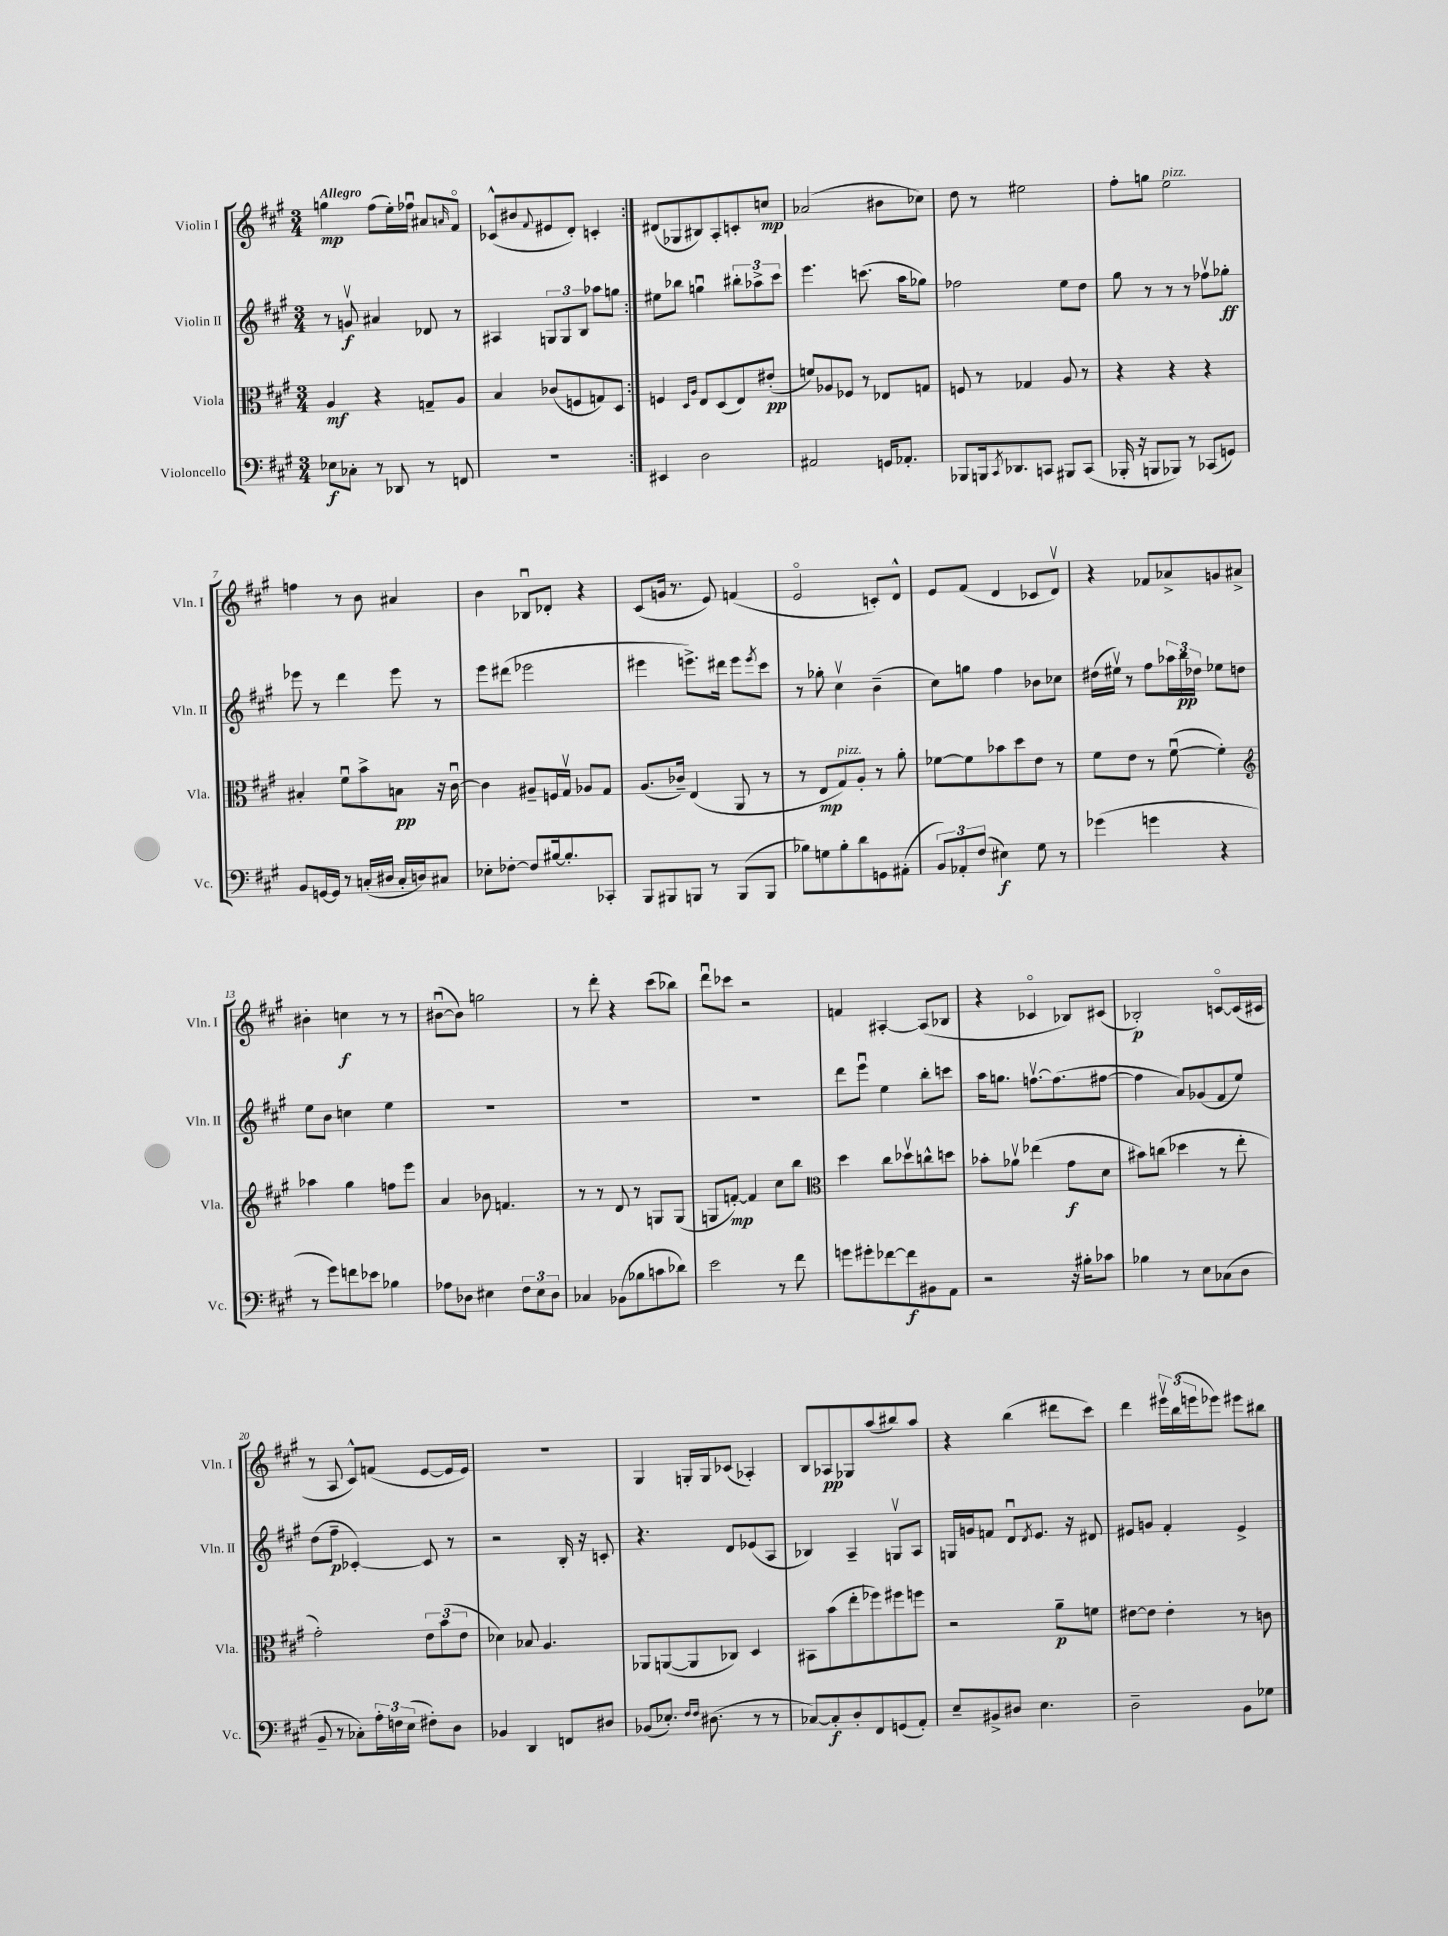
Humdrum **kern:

**kern	**dynam	**kern	**dynam	**kern	**dynam	**kern	**dynam
*part4	*part4	*part3	*part3	*part2	*part2	*part1	*part1
*staff4	*staff4	*staff3	*staff3	*staff2	*staff2	*staff1	*staff1
*I"Violoncello	*	*I"Viola	*	*I"Violin II	*	*I"Violin I	*
*I'Vc.	*	*I'Vla.	*	*I'Vln. II	*	*I'Vln. I	*
*clefF4	*	*clefC3	*	*clefG2	*	*clefG2	*
*k[f#c#g#]	*	*k[f#c#g#]	*	*k[f#c#g#]	*	*k[f#c#g#]	*
*M3/4	*	*M3/4	*	*M3/4	*	*M3/4	*
=1	=1	=1	=1	=1	=1	=1	=1
!	!	!	!	!	!	!LO:TX:a:B:t=Allegro	!
8E-X\L	f	4A/	mf	8r	.	4ggn\	mp
8C-X'\J	.	.	.	8gnv/	f	.	.
8r	.	4r	.	4a#X/	.	(8ff#\L	.
8DD-X/	.	.	.	.	.	16ee'\L)	.
.	.	.	.	.	.	16ff-Xu\JJ	.
8r	.	8Gn~/L	.	8d-X/	.	8a#X/L	.
.	.	.	.	.	.	16qqan/	.
8FFn/	.	8A/J	.	8r	.	8f#/J	.
=2	=2	=2	=2	=2	=2	=2	=2
2.r	.	4B/	.	4A#X/	.	(8c-X^^/L	.
.	.	.	.	.	.	8b#X/	.
.	.	.	.	.	.	8qqf#/	.
.	.	(8c-X/L	.	12Gn/L	.	8e#X/	.
.	.	.	.	12G/	.	.	.
.	.	8Fn/	.	.	.	8d'/J)	.
.	.	.	.	12B/J	.	.	.
.	.	8Gn/)	.	8aa-X\L	.	4cn'/	.
.	.	8D/J	.	8ggn\J	.	.	.
=3:|!	=3:|!	=3:|!	=3:|!	=3:|!	=3:|!	=3:|!	=3:|!
4EE#X/	.	4Fn/	.	8ee#X\L	.	(8d#X/L	.
.	.	.	.	8bb-X\J	.	8G-X/	.
.	.	16qqD/LL	.	.	.	.	.
.	.	16qqA/JJ	.	.	.	.	.
2D\	.	8E/L	.	4ggnu\	.	8B#X/)	.
.	.	(8D/	.	.	.	8A'/	.
.	.	8E/)	.	12bb#X'\L	.	8cn'/	.
.	.	.	.	12aa-X^\	.	.	.
.	.	(8e#X'/J	pp	.	.	8ccn/J	mp
.	.	.	.	12ccc#\J	.	.	.
=4	=4	=4	=4	=4	=4	=4	=4
2AA#X/	.	8fn/L)	.	4.eee\	.	(2a-X/	.
.	.	8A-X/	.	.	.	.	.
.	.	8F-X/J	.	.	.	.	.
.	.	8r	.	(8.cccn\	.	.	.
16GGn/KL	.	8E-X/L	.	.	.	8b#X\L	.
8.AA-X'/J	.	.	.	16aa\KL	.	.	.
.	.	8Gn/J	.	8gg-X\J)	.	8cc-X\J)	.
=5	=5	=5	=5	=5	=5	=5	=5
8BBB-X/L	.	8Fn/	.	2ff-X\	.	8dd\	.
16BBBn/k	.	8r	.	.	.	8r	.
8qCC#/	.	.	.	.	.	.	.
8.DD-X/	.	.	.	.	.	.	.
.	.	4G-X/	.	.	.	2ee#X\	.
8CCn/J	.	.	.	.	.	.	.
8BBB#X/L	.	8A/	.	8ee\L	.	.	.
(8CC/J	.	8r	.	8dd\J	.	.	.
=6	=6	=6	=6	=6	=6	=6	=6
16BBB-X'/	.	4r	.	8gg#\	.	8ff#'\L	.
16r	.	.	.	.	.	.	.
8BBBn/L	.	.	.	8r	.	8ggn\J	.
!	!	!	!	!	!	!LO:TX:a:i:t=pizz.	!
8BBB-X/J)	.	4r	.	8r	.	2ee\	.
8r	.	.	.	8r	.	.	.
(8CC-X/L	.	4r	.	8ff-Xv\L	.	.	.
8GGn/J)	.	.	.	8gg-X'\J	ff	.	.
!!LO:LB:g=z
=7	=7	=7	=7	=7	=7	=7	=7
8BB/L	.	4B#X'/	.	8eee-X\	.	4ffn\	.
[16GGn/L	.	.	.	8r	.	.	.
16GG/JJ]	.	.	.	.	.	.	.
8r	.	8f#u\L	.	4ddd\	.	8r	.
(16Cn'/LL	.	8b^\	.	.	.	8b\	.
16D#X/JJ	.	.	.	.	.	.	.
16C'/LL	.	8Bn\J	pp	8eee-\	.	4a#X/	.
16Dn/J)	.	.	.	.	.	.	.
8C#X/J	.	16r	.	8r	.	.	.
.	.	[16c#u\	.	.	.	.	.
=8	=8	=8	=8	=8	=8	=8	=8
8E-X'\L	.	4c#\]	.	8eee\L	.	4b\	.
[8F-X'\J	.	.	.	(8ddd#X\J	.	.	.
8F-/L]	.	8A#X~/L	.	2eee-X\	.	8B-Xu/L	.
[16B#X/k	.	16Fn/L	.	.	.	8d-X'/J	.
8.B#'/]	.	16G#v/JJ	.	.	.	.	.
.	.	8A-X/L	.	.	.	4r	.
8CC-X'/J	.	8G#/J	.	.	.	.	.
=9	=9	=9	=9	=9	=9	=9	=9
8BBB/L	.	(8.A/L	.	4eee#X\	.	(8c#/L	.
8BBB#X/	.	.	.	.	.	16gn/Jk	.
.	.	16c-X~/Jk)	.	.	.	8.r	.
8BBBn/J	.	(4E/	.	8.eeen^\L)	.	.	.
8r	.	.	.	.	.	8e/)	.
.	.	.	.	16ddd#X\Jk	.	.	.
(8BBB/L	.	8AA/	.	8eee\L	.	(4fn/	.
.	.	.	.	8qeee/	.	.	.
8BBB/J	.	8r	.	8ccc#\J	.	.	.
=10	=10	=10	=10	=10	=10	=10	=10
8B-X\L)	.	8r	.	8r	.	2e/	.
8Gn\	.	8E/L	mp	8gg-X'\	.	.	.
!	!	!LO:TX:a:i:t=pizz.	!	!	!	!	!
8B-'\	.	8G#/)	.	4cc#v\	.	.	.
8d\	.	8A'/J	.	.	.	.	.
8GGn\	.	8r	.	(4b~\	.	8cn'/L)	.
(8AA#X'\J	.	8a'\	.	.	.	8d^^/J	.
=11	=11	=11	=11	=11	=11	=11	=11
12BB/L)	.	[8f-X\L	.	8cc#\L)	.	8e/L	.
12AA-X'/	.	.	.	.	.	.	.
.	.	8f-\]	.	8ggn\J	.	(8f#/J	.
(12F#/J	.	.	.	.	.	.	.
4E#X\)	f	8b-X\	.	4ff#\	.	4d/	.
.	.	8dd\	.	.	.	.	.
8G#\	.	8e\J	.	8b-X\L	.	8c-X/L	.
8r	.	8r	.	8cc-X\J	.	8dv/J)	.
=12	=12	=12	=12	=12	=12	=12	=12
(4g-X\	.	8f#\L	.	(16dd#X\LL	.	4r	.
.	.	.	.	16ee#Xv\JJ)	.	.	.
.	.	8e\J	.	8r	.	.	.
4gn\	.	8r	.	8ff#\L	.	8f-X/L	.
.	.	([8f#u\	.	24aa-X\L	.	8a-X^/	.
.	.	.	.	24bb\	pp	.	.
.	.	.	.	24dd-X\JJ	.	.	.
4r	.	4f#'\])	.	8ee-X\L	.	8gn/	.
.	.	.	.	8ddn\J	.	8a#X^/J	.
!!LO:LB:g=z
=13	=13	=13	=13	=13	=13	=13	=13
*	*	*clefG2	*	*	*	*	*
8r	.	4aa-X\	.	8ee\L	.	4b#X'\	.
8g#\L)	.	.	.	8b\J	.	.	.
8fn\	.	4gg#\	.	4ccn\	.	4ccn\	f
8e-X\J	.	.	.	.	.	.	.
4B-X\	.	8ffn\L	.	4ee\	.	8r	.
.	.	8eee\J	.	.	.	8r	.
=14	=14	=14	=14	=14	=14	=14	=14
8A-X\L	.	4a/	.	2.r	.	([8b#Xu\L	.
8D-X\J	.	.	.	.	.	8b#\J])	.
4E#X\	.	8b-X\	.	.	.	2ggn\	.
.	.	4.fn/	.	.	.	.	.
12F#\L	.	.	.	.	.	.	.
12E#\	.	.	.	.	.	.	.
12D-\J	.	.	.	.	.	.	.
=15	=15	=15	=15	=15	=15	=15	=15
4C-X/	.	8r	.	2.r	.	8r	.
.	.	8r	.	.	.	8ddd'\	.
(8BB-X\L	.	8d/	.	.	.	4r	.
8B-X\	.	8r	.	.	.	.	.
8cn\	.	8Gn/L	.	.	.	(8ccc#\L	.
8d-X\J)	.	(8G/J	.	.	.	8bb-X\J)	.
=16	=16	=16	=16	=16	=16	=16	=16
2e\	.	8Gn/L	.	2.r	.	8dddu\L	.
.	.	[8fn'/J)	mp	.	.	8ccc-X\J	.
.	.	4f/]	.	.	.	2r	.
8r	.	8cc#\L	.	.	.	.	.
8f#\	.	8bb\J	.	.	.	.	.
=17	=17	=17	=17	=17	=17	=17	=17
*	*	*clefC3	*	*	*	*	*
8gn\L	.	4dd\	.	8ddd\L	.	4fn/	.
8g#X'\	.	.	.	8eeeu\J	.	.	.
[8f-X\	.	8cc#\L	.	4ee\	.	[4A#X'/	.
8f-\]	f	8dd-Xv\	.	.	.	.	.
8BB#X\	.	8ccn^^\	.	8bb'\L	.	(8A#/L]	.
8AA\J	.	8ddn\J	.	8cccn\J	.	8B-X/J	.
=18	=18	=18	=18	=18	=18	=18	=18
2r	.	8b-X'\L	.	16aa\KL	.	4r	.
.	.	.	.	8.ggn\J	.	.	.
.	.	8a-Xv\J	.	.	.	.	.
.	.	(4ee-X\	.	[8.ffnv\L	.	4c-X/	.
.	.	.	.	(8.ff\]	.	.	.
16r	.	8g#\L	f	.	.	8B-X/L)	.
16B#X'\KL	.	.	.	.	.	.	.
8c-X\J	.	8d\J	.	[8ff#X\J	.	(8c#X/J	.
=19	=19	=19	=19	=19	=19	=19	=19
4B-X\	.	8b#X\L)	.	4ff#\]	.	2B-X'/)	p
.	.	(8ccn\J	.	.	.	.	.
8r	.	4dd-X\	.	8a/L)	.	.	.
8E\L	.	.	.	(8g-X/	.	.	.
(8C-X\	.	8r	.	8f#/	.	[8cn/L	.
8D\J	.	8ee'\	.	8ee/J)	.	(16c/L]	.
.	.	.	.	.	.	16c#X/JJ	.
!!LO:LB:g=z
=20	=20	=20	=20	=20	=20	=20	=20
8BB~/	.	2g#'\)	.	(8dd\L	.	8r	.
8r	.	.	.	8ff#~\J	p	8A/	.
8C-X'\L)	.	.	.	[4c-X'/)	.	8c#^^/L)	.
24A'\L	.	.	.	.	.	(8fn/J	.
24Fn\	.	.	.	.	.	.	.
(24E\JJ	.	.	.	.	.	.	.
8F#X'\L)	.	12e\L	.	8c-/]	.	[8e/L	.
.	.	(12b\	.	.	.	.	.
8D\J	.	.	.	8r	.	16e/L]	.
.	.	12e\J	.	.	.	.	.
.	.	.	.	.	.	16e/JJ)	.
=21	=21	=21	=21	=21	=21	=21	=21
4BB-X/	.	4d-X\)	.	2r	.	2.r	.
4DD/	.	8B-X/	.	.	.	.	.
.	.	4.A/	.	.	.	.	.
8FFn/L	.	.	.	16B'/	.	.	.
.	.	.	.	16r	.	.	.
8D#X/J	.	.	.	8cn'/	.	.	.
=22	=22	=22	=22	=22	=22	=22	=22
(8BB-X/L	.	8AA-X/L	.	4.r	.	4G#/	.
8.E-X'/J)	.	([8AAn/	.	.	.	.	.
.	.	8AA/]	.	.	.	16Gn'/LL	.
16qqF#/LL	.	.	.	.	.	.	.
16qqF#/JJ	.	.	.	.	.	.	.
(8.D#X\	.	.	.	.	.	16G/J	.
.	.	8C-X/J)	.	8d/L	.	(8c-X/J	.
8r	.	4D/	.	(8e-X/	.	4A-X'/)	.
8r	.	.	.	8A/J	.	.	.
=23	=23	=23	=23	=23	=23	=23	=23
[8C-X/L)	.	8BB#X\L	.	4B-X/)	.	8B/L	.
8C-'/]	f	(8b\	.	.	.	8A-X/	pp
8D'/	.	8ee'\	.	4A~/	.	8G-X/	.
8FF#/	.	8ff-X\)	.	.	.	(8aa/	.
(8GGn/	.	8ff#X\	.	8Gnv/L	.	8bb#X/)	.
8AA'/J)	.	8ffn\J	.	8A/J	.	8aa/J	.
=24	=24	=24	=24	=24	=24	=24	=24
8E~/L	.	2r	.	16Gn/LL	.	4r	.
.	.	.	.	16gn/J	.	.	.
8BB#X^/	.	.	.	8fn/J	.	.	.
8D#X/J	.	.	.	8du/L	.	(4bb\	.
.	.	.	.	8qd/	.	.	.
4.E\	.	.	.	8.e/J	.	.	.
.	.	8a~\L	p	.	.	8ddd#X\L	.
.	.	.	.	16r	.	.	.
.	.	8fn\J	.	8d#X/	.	8ccc#\J)	.
=25	=25	=25	=25	=25	=25	=25	=25
2D~\	.	[8e#X\L	.	8e#X/L	.	4ddd\	.
.	.	8e#\J]	.	8gn/J	.	.	.
.	.	4e#'\	.	4f#'/	.	24eee#Xv\LL	.
.	.	.	.	.	.	(24bb\	.
.	.	.	.	.	.	24eeen\J	.
.	.	.	.	.	.	8eee-X\J)	.
8BB\L	.	8r	.	4e#^/	.	8eee#X\L	.
8G-X\J	.	8cn\	.	.	.	8bb#X\J	.
==	==	==	==	==	==	==	==
*-	*-	*-	*-	*-	*-	*-	*-
